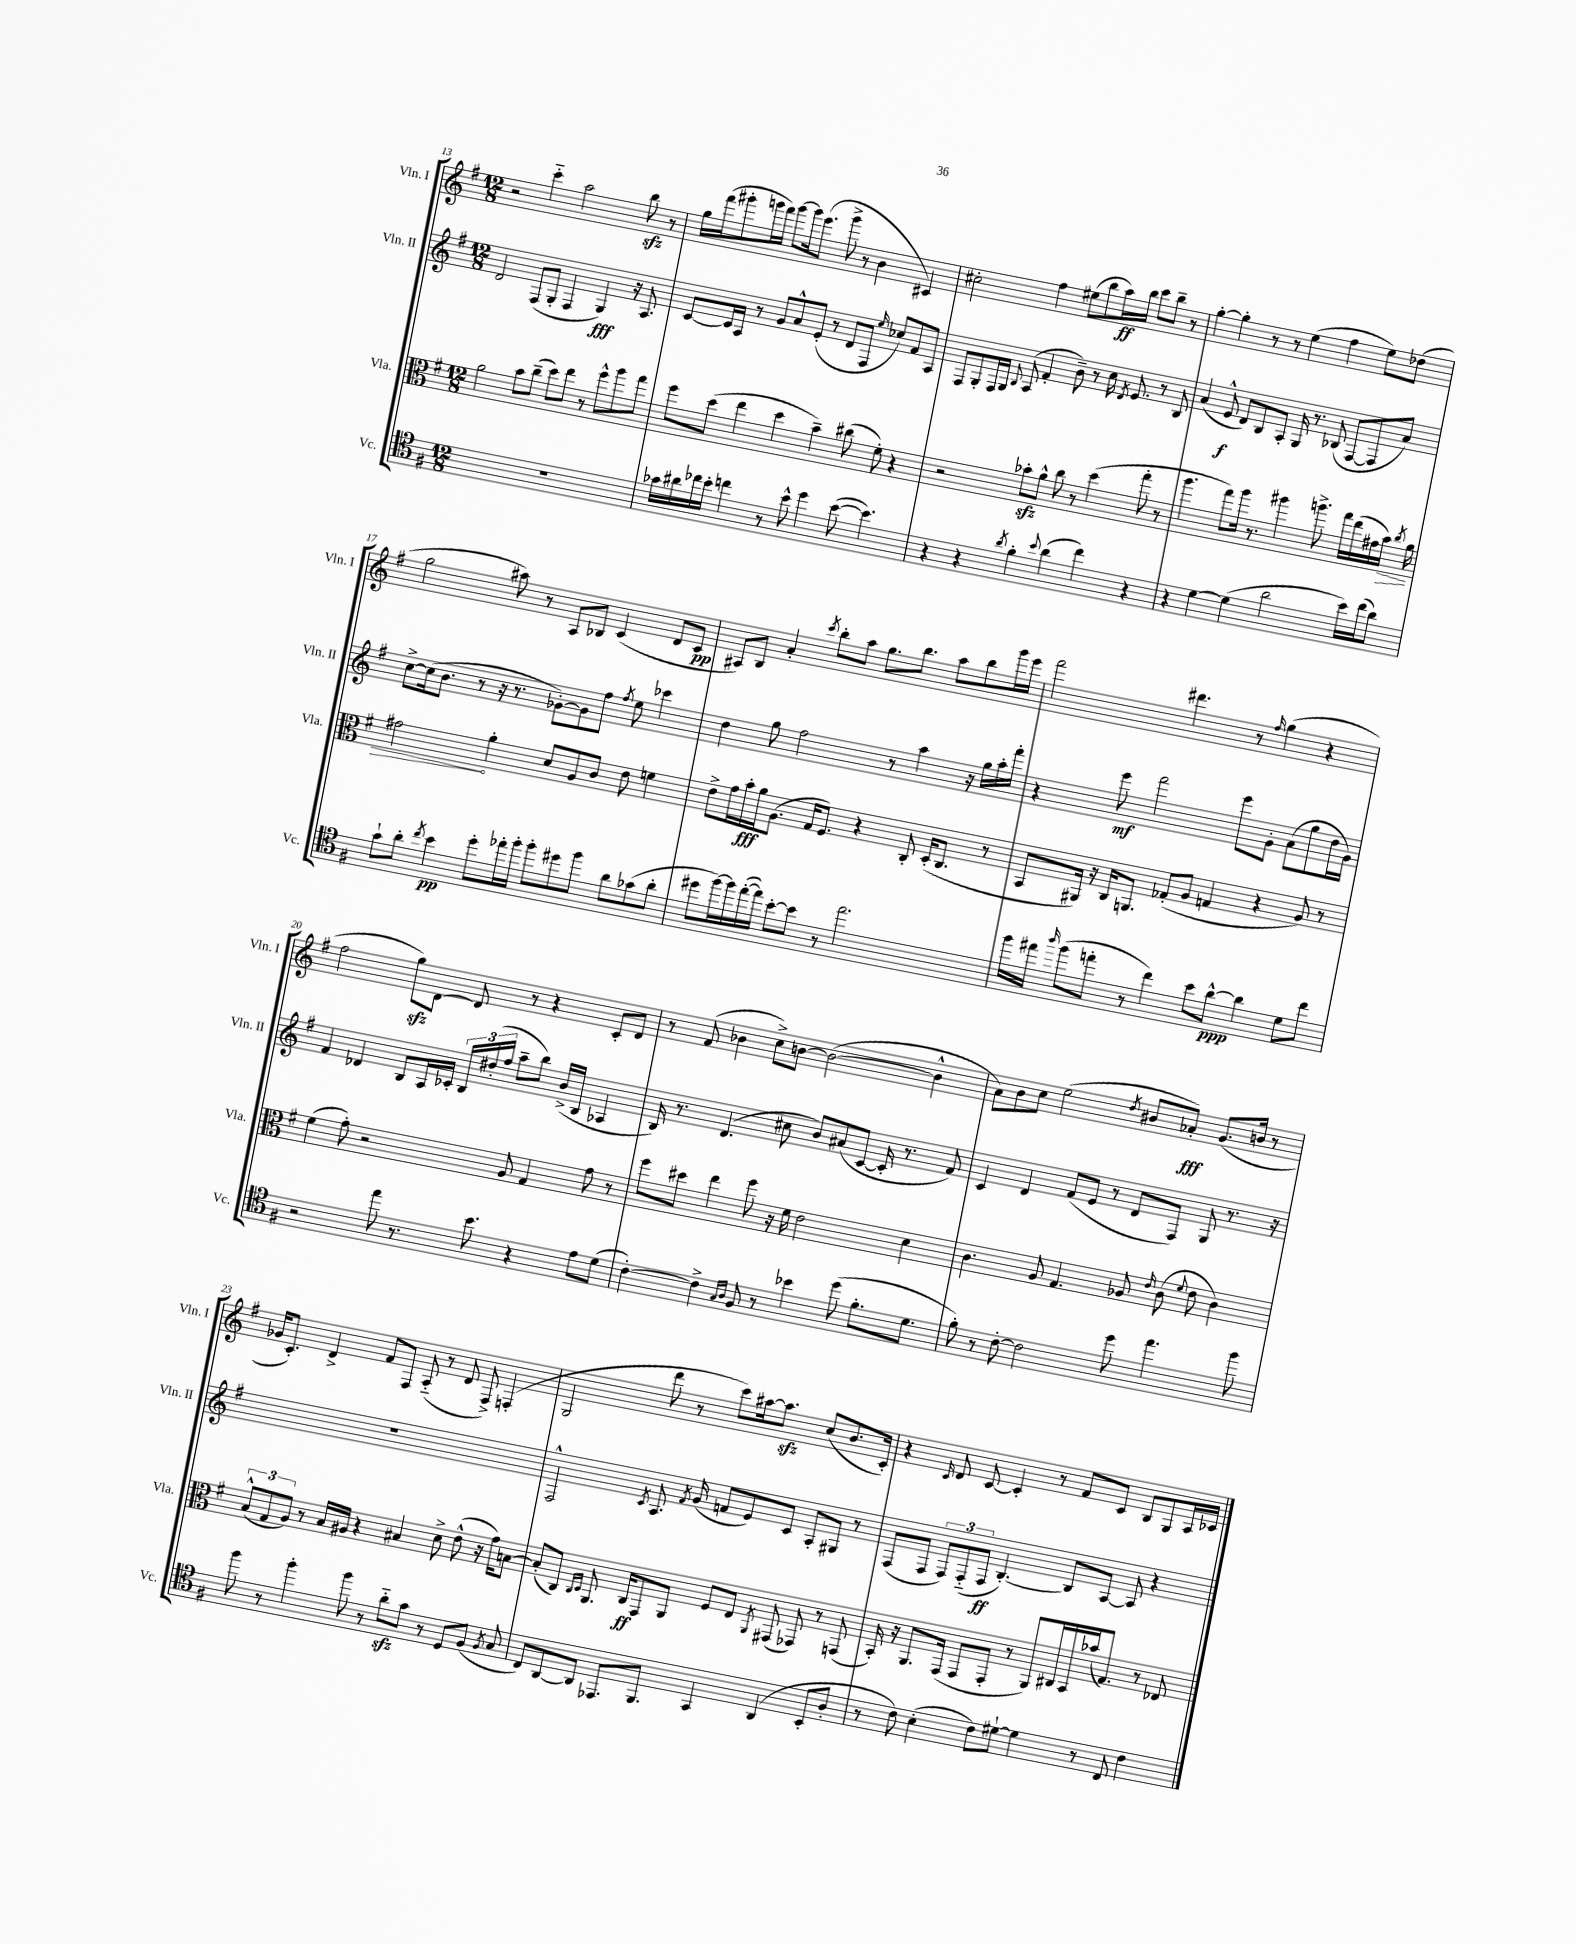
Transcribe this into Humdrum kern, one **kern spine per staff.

**kern	**kern	**kern	**kern
*staff4	*staff3	*staff2	*staff1
*clefC4	*clefC3	*clefG2	*clefG2
*k[f#]	*k[f#]	*k[f#]	*k[f#]
*M12/8	*M12/8	*M12/8	*M12/8
1.r	2a\	2d/	2r
.	8b\L	(8F#/L	4ccc'~\
.	(8cc~\J	8G'/J	.
.	8dd\L)	4F#/	2aa\
.	8ee\J	.	.
.	8r	4G/)	.
.	8ff#^^\L	.	.
.	8aa\	16r	8bb\
.	.	8.A/	.
.	8gg\J	.	8r
=	=	=	=
16g-\LL	8ff#\L	[8c/L	16gg\LL
16a#\	.	.	(16fff#\J
16cc-\	(8dd\J	16c/]L	8ggg#'\
16b'\JJ	.	16A/JJ	.
4cc\	4ee\	8r	16ggg\L
.	.	.	16fff#\JJ)
.	.	8g/L	[8ggg\L
8r	4dd\	8a^^/	16ggg\]k
.	.	.	(8.eee\J
8b^^\	.	(8e'/J	.
4dd\	4b~\)	8r	8ggg^\
.	.	8d/L	8r
([8b\	(8cc#\	8F#/J	4b\
.	.	16qqee/	.
4.b\])	8f#'\)	8cc-/L)	.
.	4r	8f#/	4c#/)
.	.	8A/J	.
=	=	=	=
4r	2r	8F#/L	2cc#'\
.	.	8G'/	.
4r	.	16F#/L	.
.	.	16G/JJ	.
.	.	8qqB/	.
.	.	(8A/	.
8qa/	.	.	.
4f#'\	8b-'\L	4f#'/	4ff#\
.	8a^^\J	.	.
8qqb/	.	.	.
(4a\	8cc\	8b~\)	(8ee#\L
.	8r	8r	8bb\
4cc\)	(4dd\	16cc\	16aa\L)
.	.	8qd/	.
.	.	8.e/	16bb\JJ
.	.	.	8ccc\L
4r	8gg'\	8r	8bb~\J
.	8r	8B/	8r
=	=	=	=
4r	4.aa\	(4a/	[4gg'\
[4d\	.	8e^^/	4gg'\]
.	8gg\L)	8d/L)	.
(4d\]	16aa\Jk	8B/	8r
.	8.r	.	.
.	.	8A'/J	8r
2a\	4aa#\	16G/	(4ee\
.	.	8.r	.
.	8.aa^\	(8B-/	4ff#\
.	.	[8F#/L	.
.	16gg\LL	.	.
16b\LL)	(16ee\	8F#/]	8ee\L)
(16cc\J	16g#\	.	.
8a\J)	16b\JJ)	8a/J)	(8dd-\J
.	8qcc/	.	.
.	16a\	.	.
=	=	=	=
8g`\L	2g#\	[8cc^\L	2gg\
8a'\J	.	(16cc\]k	.
.	.	8.b\J	.
8qcc/	.	.	.
4b\	.	.	.
.	.	8r	.
8dd'\L	4a'\	16r	8aa#\)
.	.	8.r	.
16ee-'\L	.	.	8r
16ff#'\JJ	.	.	.
8ff#'\L	8d/L	[8g-'\L)	8A/L
8dd#\	8A/	8g-\]	8B-/J
8ff#\J	8c/J	8ff#\J	(4c/
.	.	8qff#/	.
8a\L	8e\	8ee\	.
(8g-\	4f\	4ccc-\	8d/L
8a'\J	.	.	8c/J
=	=	=	=
8dd#\L	8e^\L	4dd\	8A#/L)
[16ff#\L)	16g\L	.	8B/J
16ff#\]	16b'\	.	.
([16ee'\	16a\J	8gg\	4a'/
16ee\]JJ)	(8.A\J	.	.
[8b'\L	.	2ff#\	.
.	.	.	8qccc/
8b\]J	16G/LK	.	8bb'\L
.	8.F#/J)	.	.
8r	.	.	8aa\J
2.ee\	4r	.	8.gg\L
.	.	8r	.
.	.	.	8.bb\J
.	8C'/	4aa\	.
.	(16D'/LK	.	8aa\L
.	8.C/J	.	.
.	.	16r	8bb\
.	.	16gg\LL	.
.	8r	16aa'\	16ggg\L
.	.	16fff#'\JJ	16eee\JJ
=	=	=	=
16ff#\LL	8BB/L	4r	2fff#\
16ee#\JJ	.	.	.
16qqaa/	.	.	.
(8ff#\L	16AA#/Jk)	.	.
.	16r	.	.
8ee'\J	16C/LK	8eee\	.
.	8.AA/J	.	.
8r	.	2fff#\	.
4cc\)	(8G-'/L	.	4.ddd#\
.	8A/J	.	.
8b\L	4G/	.	.
[8a^^\J	.	8eee\L	8r
.	.	.	16qqff#/
4a\]	4r	8g'\J	(4gg\
.	.	(8a\L	.
8d\L	8A/)	8gg\	4r
8cc\J	8r	16dd\L	.
.	.	16g\JJ)	.
=	=	=	=
2r	(4f#\	4f#/	2ff#\
.	8g'\)	4d-/	.
.	2r	.	.
8ee\	.	8B/L	8gg\L)
8.r	.	16A/L	[8d\J
.	.	16c-'/JJ	.
.	.	24B/LL	8d/]
.	.	(24dd#'/	.
8.b\	.	.	.
.	.	24ff#/JJ	.
.	8A/	8aa~\L	8r
4r	4G/	8bb\J)	4r
.	.	(16b^/LL	.
.	.	16B/JJ	.
8e\L	8g\	4A-/	8c'/L
(8d\J	8r	.	8d/J
=	=	=	=
[4c'\)	8ff#\L	16B/)	8r
.	.	8.r	.
.	8dd#\J	.	(8f#/
4c^\]	4ee\	(4.d/	4b-\
16qqG/LL	.	.	.
16qqA/JJ	.	.	.
8F#/	8ff#\	.	8cc^\L)
8r	16r	8cc#\	[8b\J
.	16f#\	.	.
4b-\	2e\	8b/L)	(2b\_
.	.	(8a#/	.
(8dd\	.	[8c/J	.
8.f#'\L	.	16c'/]	.
.	.	8.r	.
.	4d\	.	4b^^\]
8.d\J	.	.	.
.	.	8f#/)	.
=	=	=	=
8f#'\)	4.c\	4c/	8a\L)
8r	.	.	8b\
[8c'\	.	4d/	8cc\J
2c\]	8A/	.	(2ee\
.	4.G/	(8f#/L	.
.	.	8e/J	.
.	.	8r	.
.	.	.	8qdd/
8dd\	8A-/	8d/L	8b#/L
.	16qqe/	.	.
4.ee\	(8c\	8F#/J)	8a-'/J)
.	8qqf#/	.	.
.	8e\	8G/	(8.g/L
.	4c\)	8.r	.
.	.	.	16b/Jk
8ff#\	.	.	8r
.	.	16r	.
=	=	=	=
8ff#\	(12B^^/L	1.r	16g-/LK
.	.	.	8.c'/J)
.	12G/	.	.
8r	.	.	.
.	12A/J)	.	.
4ff#'\	8r	.	4d^/
.	16B/LL	.	.
.	16A#/JJ	.	.
8ff#\	4r	.	8f#/L
8r	.	.	8F#/J
8a'~\L	4B#/	.	(8A'~/
8g\J	.	.	8r
8r	8d^\	.	8d/
8D/L	(8e^^\	.	8F#^/)
(8F#/J	16r	.	(4F'/
.	16g\LK)	.	.
8qF#/	.	.	.
8G/	[8B\J	.	.
=	=	=	=
8C/L)	(8B'/]L	2F#^^/	2G/
[8AA/	8C/J)	.	.
.	16qqC/LL	.	.
.	16qqD/JJ	.	.
8AA/]J	8.AA/	.	.
8.EE-/L	.	.	.
.	16C/LK	.	.
.	.	8qc/	.
.	8GG/	8.A/	8ddd\
8.FF#/J	.	.	.
.	8AA/J	.	8r
.	.	8qf#/	.
.	.	(16g/	.
4GG/	8F#/L	8f/L	8ccc\L)
.	8E/J	8e/)	[16aa#\k
.	.	.	8.aa#\]J
.	8qAA/	.	.
(4AA/	(8GG#/	8c/J	.
.	8GG-/)	8A'/L	(8cc/L
8BB'/L	8r	8G#/J	8.b/
8A'/J	(8GG/	8r	.
.	.	.	16c'/Jk)
=	=	=	=
8r	16BB'/)	(8F#/L	4r
.	16r	.	.
8c\)	8.AA/L	8F#/J	.
.	.	.	16qqc/
(4B'\	.	12F#/L)	8d/
.	(16GG/Jk	.	.
.	.	(12F#'~/	.
.	8GG/L	.	[8c/
.	.	12F#/J	.
8c\L)	8GG'/J	[4.B'/)	4c'/]
[8d#`\J	8r	.	.
4d#\]	8AA/L)	.	8r
.	16C#/L	8B/]L	8f#/L
.	16BB/	.	.
8r	(16b-/J	[8A/J	8c/J
.	8.G/J)	.	.
8C/	.	8A/]	8B/L
4c\	8r	4r	8G/
.	8E-/	.	16A/L
.	.	.	16c-/JJ
==	==	==	==
*-	*-	*-	*-
